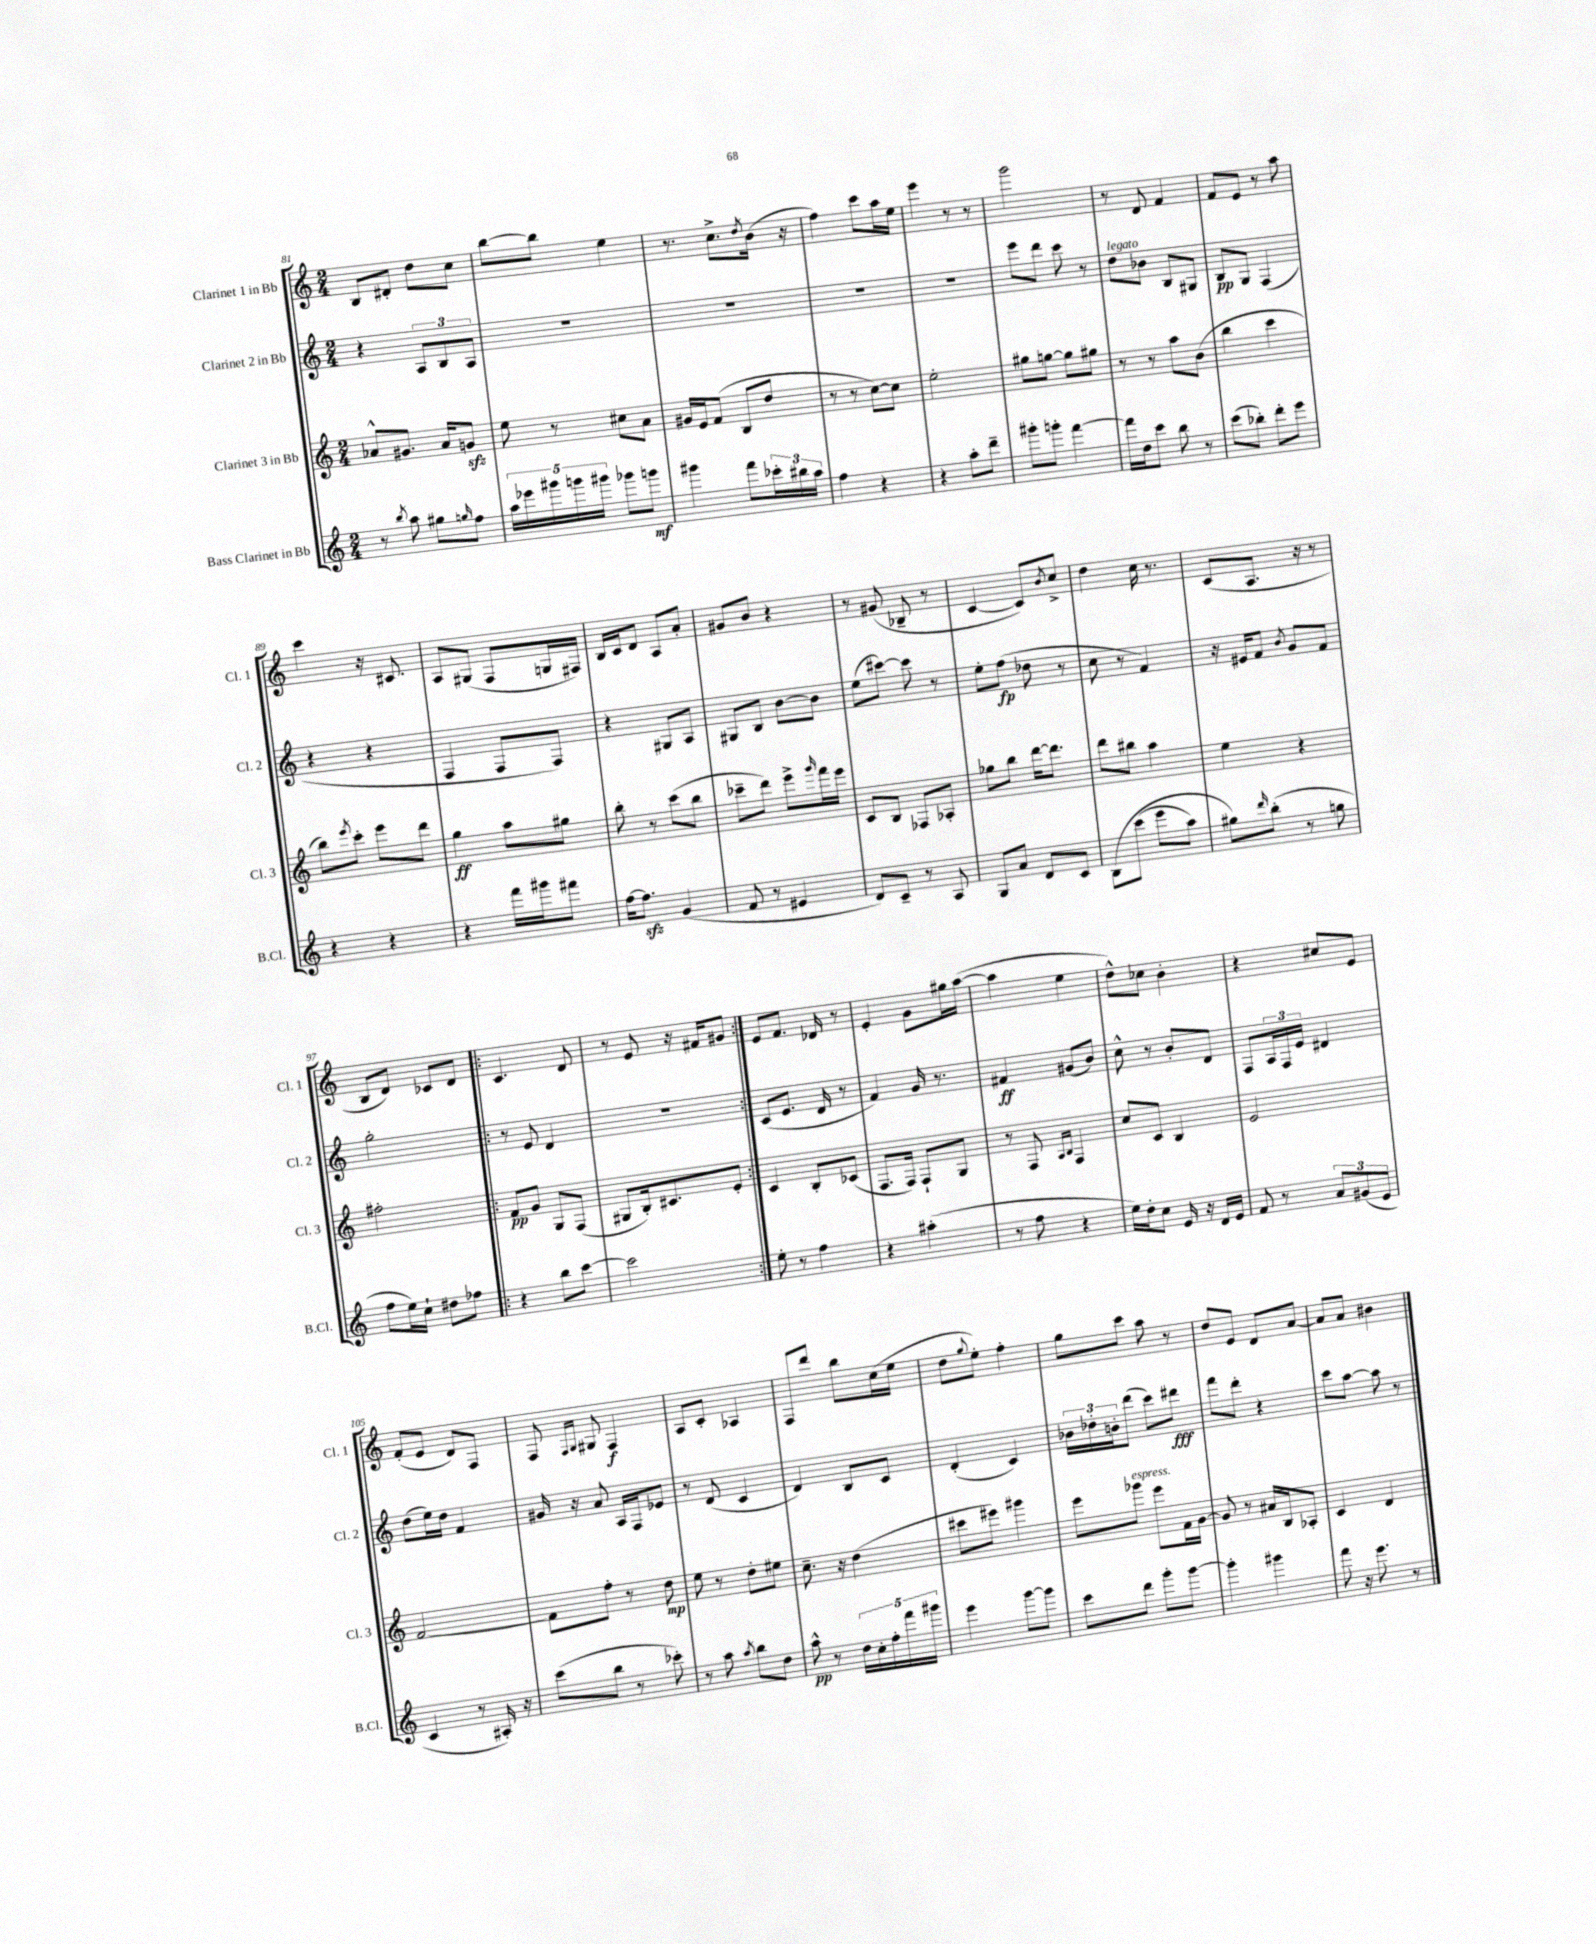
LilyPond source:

<<
\new StaffGroup <<
\new Staff = "s0" \with { instrumentName = "Clarinet 1 in Bb" shortInstrumentName = "Cl. 1" } {
    \clef treble \key c \major \numericTimeSignature \time 2/4
    b8 dis'8-. d''8 c''8 |
    b''8~ b''8 e''4 |
    r8. c''8.-> \acciaccatura { d''8 } b'16( r16 |
    f''4) c'''8 a''16 e''16 |
    e'''4 r8 r8 |
    g'''2 |
    r8 d'8 f'4 |
    f'8 e'8 r8 a''8 |
    c'''4 r16 cis'8. |
    a8 gis8( f8 g16 fis16) |
    b16 c'16 d'8 a8 a'8-. |
    gis'8 b'8 r4 |
    r8 gis'8( bes8-- r8 |
    c'4~ c'8) \acciaccatura { b'8 } c''8-> |
    d''4 c''16 r8. |
    c'8( a8. r16 r8 |
    b8 d'8) ces'8 d'8 |
    \repeat volta 2 { c'4. d'8 |
    r8 e'8 r16 fis'16 gis'8 | }
    e'8 f'8. des'16 r8 |
    e'4-. g'8 gis''16 a''16~( |
    a''4 e''4 |
    d''8-^) ces''8 b'4-. |
    r4 cis''8 e'8 |
    f'8-.( e'8 d'8) f8 |
    f8 \grace { f16 g16 } gis8 f4\f |
    a8 c'8-. aes4 |
    f8 d'''8 b''8 c''16( e''16 |
    d''8 \appoggiatura { g''8 } e''8-.) f''4-. |
    g''8 c'''8 a''8 r8 |
    d''8 e'8 d'8 a'8~ |
    a'8 a'8 bis'4 \bar "|." |
}
\new Staff = "s1" \with { instrumentName = "Clarinet 2 in Bb" shortInstrumentName = "Cl. 2" } {
    \clef treble \key c \major \numericTimeSignature \time 2/4
    r4 \tuplet 3/2 { a8 b8 a8 } |
    R2 |
    R2 |
    R2 |
    R2 |
    e'''8 d'''8 c'''8 r8 |
    d''8^\markup { \italic "legato" } bes'8 b8 gis8 |
    b8\pp g8 f4( |
    r4 r4 |
    f4 f8 f8) |
    r4 gis8 a8 |
    gis8 b8 b'8~ b'8 |
    e''8( cis'''8~) cis'''8 r8 |
    e''8-. f''8\fp( des''8 r8 |
    c''8 r8 f'4) |
    r16 eis'16 f'8 \acciaccatura { b'8 } g'8 f'8 |
    g''2-. |
    \repeat volta 2 { r8 e'8 d'4 |
    r2 | }
    c'8( e'8. d'16 r8 |
    f'4) g'16 r8. |
    fis'4\ff gis'8( b'8) |
    c''8-^ r8 b'8-. d'8 |
    f8 \tuplet 3/2 { a16 f16 e'16 } dis'4 |
    d''8( e''16) d''16 f'4 |
    gis'16 r16 a'8 a16 f16 ees'8 |
    r8 d'8( c'4 |
    d'4) b8 c'8 |
    d'4-.( c'4) |
    \tuplet 3/2 { bes'16 des''16-. b'16-. } d'''8( c'''8) dis'''8\fff |
    f'''8 d'''8-. r4 |
    c'''8 a''8~ a''8 r8 \bar "|." |
}
\new Staff = "s2" \with { instrumentName = "Clarinet 3 in Bb" shortInstrumentName = "Cl. 3" } {
    \clef treble \key c \major \numericTimeSignature \time 2/4
    aes'8-^ gis'8. aes'16 g'8\sfz |
    e''8 r8 cis''8 a'8 |
    gis'16 e'16 f'8( b8 d''8 |
    r8 r8 c''8~) c''8 |
    e''2-. |
    gis''8 g''8~ g''8 gis''8 |
    r8 r8 a''8 b'8( |
    b''4 c'''4 |
    b''8) \acciaccatura { e'''8 } c'''8-. e'''8 d'''8 |
    g''4\ff a''8 gis''8 |
    b''8-. r8 c'''8( b''8 |
    ces'''8-- d'''8) e'''8-> \grace { g'''16 } f'''16 e'''16 |
    c'8 b8 fes8 aes8-. |
    ges''8 b''8 d'''16~ d'''8. |
    d'''8 bis''8 a''4 |
    e''4 r4 |
    fis''2-. |
    \repeat volta 2 { f'8\pp g'8 g8 f8( |
    gis8 b16-.) cis'8. e'8-. | }
    c'4 b8-. ces'8( |
    f8. f16) f8-! g8 |
    r8 f8 \grace { a16 b16 } f4 |
    c''8 c'8 b4 |
    e'2 |
    f'2~ |
    f'8 f''8-. r8 d''8\mp |
    e''8 r8 d''8-. eis''8 |
    c''8.-- r16 d''4( |
    cis'''8 eis'''8) gis'''4 |
    e'''8 ges'''8^\markup { \italic "espress." } e'''8 f'16 g'16~ |
    g'8 r8 ais'16 b16 aes8-. |
    c'4 d'4 \bar "|." |
}
\new Staff = "s3" \with { instrumentName = "Bass Clarinet in Bb" shortInstrumentName = "B.Cl." } {
    \clef treble \key c \major \numericTimeSignature \time 2/4
    r8 \acciaccatura { b''8 } a''8 gis''8 \grace { g''16 } f''8 |
    \tuplet 5/4 { a''16 ees'''16 gis'''16 g'''16 gis'''16 } ges'''8 g'''8\mf |
    gis'''4 f'''8 \tuplet 3/2 { ces'''16-. bis''16 a''16 } |
    f''4 r4 |
    r4 a''8-. d'''8-- |
    gis'''8-. g'''8-. f'''4~ |
    f'''16 d''16 c'''8 b''8 r8 |
    c'''8( bes''8-.) d'''8-. e'''8 |
    r4 r4 |
    r4 f'''16 gis'''16 fis'''8 |
    f''16~ f''8.\sfz g'4( |
    f'8 r8 eis'4 |
    d'8) c'8-- r8 a8 |
    g8 a'8 d'8 c'8 |
    b8\( c'''8( e'''8 a''8) |
    gis''8\) \grace { d'''16 } b''8-.( r8 g''8 |
    f''8 e''16) c''16-! dis''8 fes''8 |
    \repeat volta 2 { r4 b''8 c'''8~ |
    c'''2 | }
    e''8-. r8 f''4 |
    r4 ais''4-.( |
    r8 f''8 r4 |
    e''16) d''16-. c''8 e'16 r16 d'16 e'16 |
    f'8 r8 \tuplet 3/2 { a'8 gis'8( e'8 } |
    c'4 r8 ais16-.) r16 |
    c'''8( b''8 r8 ces'''8-.) |
    r8 a''8 \acciaccatura { a''8 } b''8 d''8 |
    a''8-^\pp r8 \tuplet 5/4 { d''16 c''16-. f''16-. f'''16 gis'''16 } |
    e'''4 g'''8~ g'''8 |
    c'''8 d'''8 g'''8-. g'''8~ |
    g'''4-. gis'''4 |
    f'''8 r16 e'''8. r8 \bar "|." |
}
>>
>>
\layout { \context { \Score currentBarNumber = #81 } }
